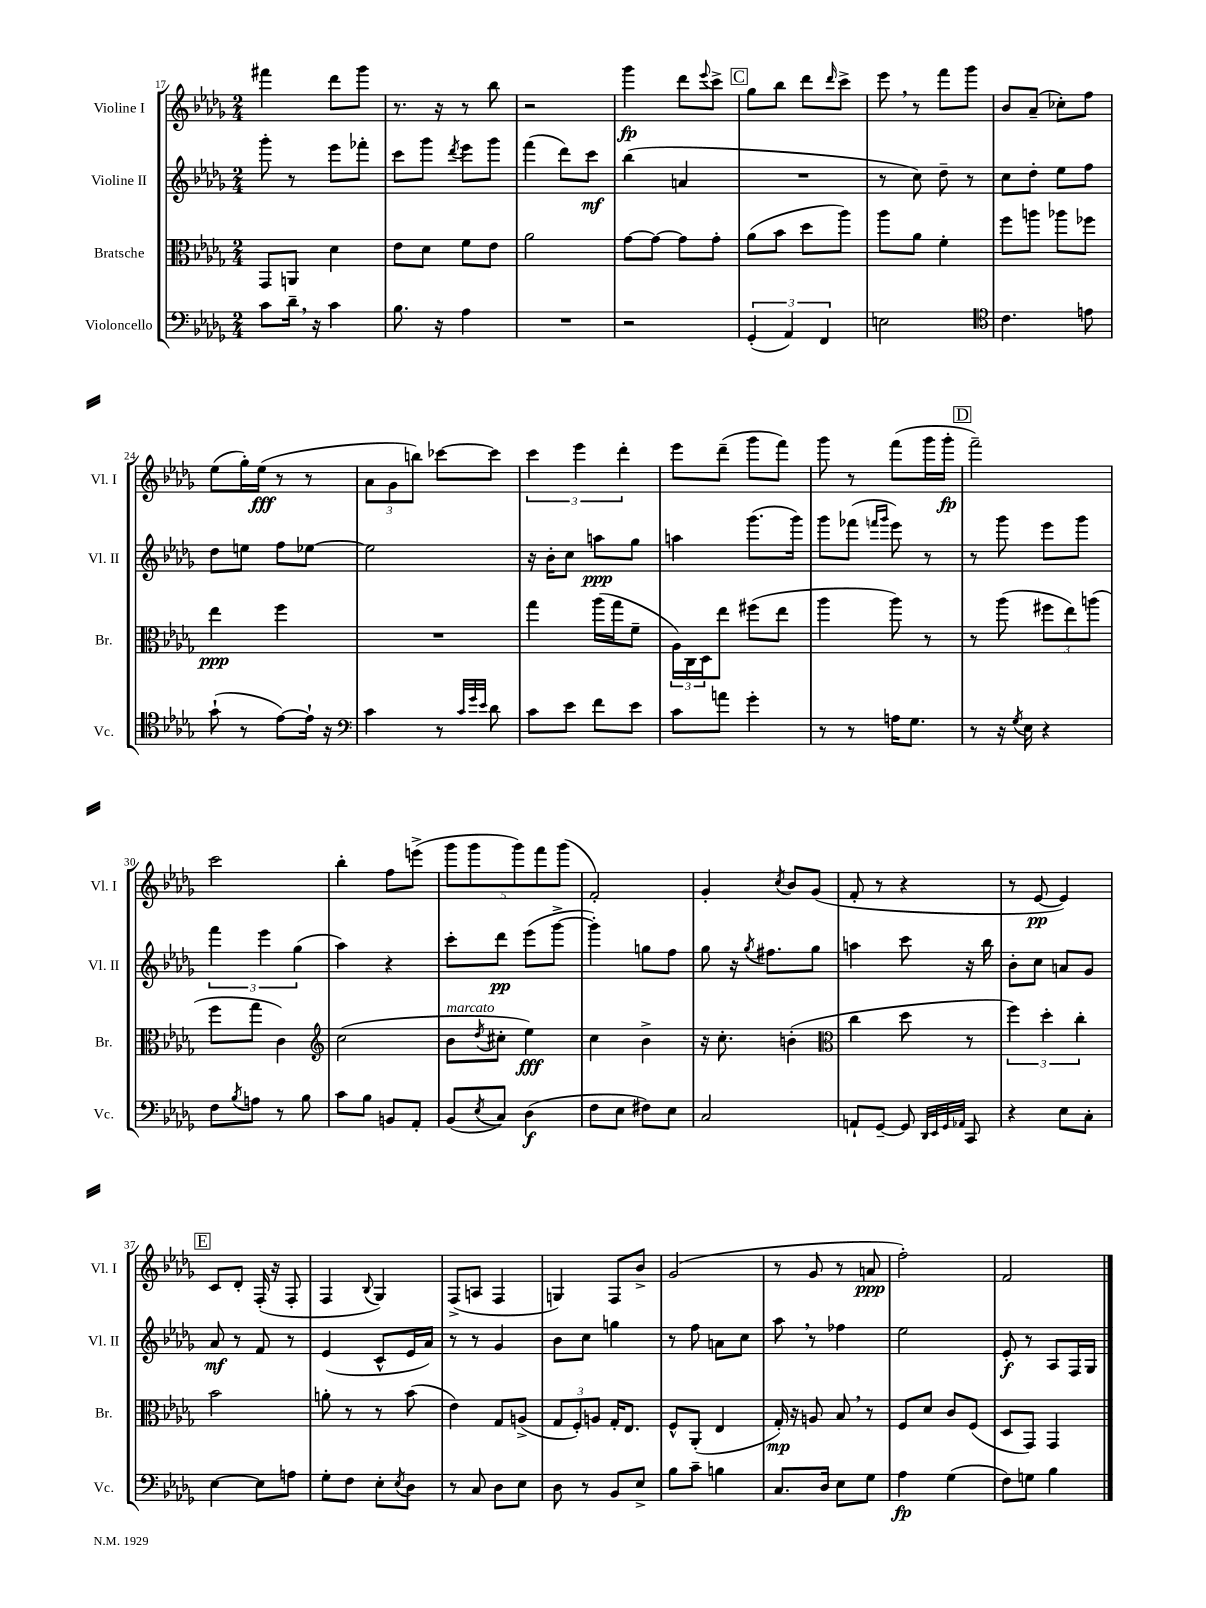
<<
\new StaffGroup <<
\new Staff = "s0" \with { instrumentName = "Violine I" shortInstrumentName = "Vl. I" } {
    \clef treble \key des \major \numericTimeSignature \time 2/4
    fis'''4 des'''8 ges'''8 |
    r8. r16 r8 bes''8 |
    r2 |
    ges'''4\fp des'''8 \appoggiatura { ees'''8 } c'''8-> |
    \mark \markup { \box "C" } ges''8 bes''8 des'''8 \grace { des'''16 } c'''8-> |
    ees'''8 \breathe r8 f'''8 ges'''8 |
    bes'8 aes'8--( ces''8-.) f''8 |
    ees''8( ges''16-.) ees''16\fff( r8 r8 |
    \tuplet 3/2 { aes'8 ges'8 b''8) } ces'''8~ ces'''8 |
    \tuplet 3/2 { c'''4 ees'''4 des'''4-. } |
    ees'''8 des'''8--( ges'''8 f'''8) |
    ges'''8 r8 f'''8( ges'''16 ges'''16-.\fp |
    \mark \markup { \box "D" } f'''2--) |
    c'''2 |
    bes''4-. f''8 e'''8->( |
    \tuplet 5/4 { ges'''8 ges'''8 ges'''8) f'''8 ges'''8( } |
    f'2-.) |
    ges'4-. \acciaccatura { c''8 } bes'8 ges'8( |
    f'8-. r8 r4 |
    r8 ees'8~\pp ees'4) |
    \mark \markup { \box "E" } c'8 des'8-. f16-.( r16 f8-. |
    f4 \appoggiatura { bes8 } ges4) |
    f8->( a8 f4 |
    g4) f8 bes'8-> |
    ges'2( |
    r8 ges'8 r8 a'8\ppp |
    f''2-.) |
    f'2 \bar "|." |
}
\new Staff = "s1" \with { instrumentName = "Violine II" shortInstrumentName = "Vl. II" } {
    \clef treble \key des \major \numericTimeSignature \time 2/4
    ges'''8-. r8 ees'''8 fes'''8-. |
    c'''8 ges'''8 \acciaccatura { des'''8 } ees'''8 ges'''8 |
    f'''4( des'''8) c'''8\mf |
    bes''4( a'4 |
    \mark \markup { \box "C" } R2 |
    r8 c''8) des''8-- r8 |
    c''8 des''8-. ees''8 f''8 |
    des''8 e''8 f''8 ees''8~ |
    ees''2 |
    r16 bes'16-. c''8 a''8\ppp ges''8 |
    a''4 ges'''8.( ges'''16) |
    ges'''8 fes'''8( \grace { f'''16 ges'''16 } ees'''8) r8 |
    \mark \markup { \box "D" } r8 ges'''8 ees'''8 ges'''8 |
    \tuplet 3/2 { f'''4 ees'''4 ges''4( } |
    aes''4) r4 |
    c'''8-. des'''8\pp ees'''8( ges'''8~-> |
    ges'''4-.) g''8 f''8 |
    ges''8 r16 \acciaccatura { ges''8 } fis''8. ges''8 |
    a''4 c'''8 r16 bes''16 |
    bes'8-. c''8 a'8 ges'8 |
    \mark \markup { \box "E" } aes'8\mf r8 f'8 r8 |
    ees'4( c'8-^ ees'16 aes'16) |
    r8 r8 ges'4 |
    bes'8 c''8 g''4 |
    r8 f''8 a'8 c''8 |
    aes''8 \breathe r8 fes''4 |
    ees''2 |
    ees'8-.\f r8 aes8 f16 ges16 \bar "|." |
}
\new Staff = "s2" \with { instrumentName = "Bratsche" shortInstrumentName = "Br." } {
    \clef alto \key des \major \numericTimeSignature \time 2/4
    ges,8 a,8 des'4 |
    ees'8 des'8 f'8 ees'8 |
    aes'2 |
    ges'8~ ges'8~ ges'8 ges'8-. |
    \mark \markup { \box "C" } aes'8( bes'8 des''8 aes''8) |
    aes''8 aes'8 f'4-. |
    f''8 a''8 aes''8 fes''8 |
    ees''4\ppp f''4 |
    R2 |
    ges''4 aes''16( ges''16 f'8-- |
    \tuplet 3/2 { aes16) c16 des16 } ees''8 fis''8( ees''8 |
    aes''4 aes''8) r8 |
    \mark \markup { \box "D" } r8 aes''8( \tuplet 3/2 { fis''8 ees''8) a''8( } |
    f''8 ges''8 c'4) |
    \clef treble c''2( |
    bes'8^\markup { \italic "marcato" } \acciaccatura { des''8 } cis''8-. ees''4\fff) |
    c''4 bes'4-> |
    r16 c''8.-. b'4-.( |
    \clef alto c''4 des''8 r8 |
    \tuplet 3/2 { f''4) des''4-. c''4-. } |
    \mark \markup { \box "E" } bes'2 |
    a'8-. r8 r8 bes'8( |
    ees'4) ges8 a8->( |
    \tuplet 3/2 { ges8 f8-.) a8 } ges16-. ees8. |
    f8-^ aes,8-.( ees4 |
    ges16-.\mp) r16 a8 bes8 \breathe r8 |
    f8 des'8 c'8 f8( |
    des8 ges,8) ges,4 \bar "|." |
}
\new Staff = "s3" \with { instrumentName = "Violoncello" shortInstrumentName = "Vc." } {
    \clef bass \key des \major \numericTimeSignature \time 2/4
    c'8 des'16-- \breathe r16 c'4 |
    bes8. r16 aes4 |
    R2 |
    r2 |
    \mark \markup { \box "C" } \tuplet 3/2 { ges,4-.( aes,4) f,4 } |
    e2 |
    \clef tenor c'4. e'8 |
    ges'8-!( r8 ees'8~) ees'16-! r16 |
    \clef bass c'4 r8 \grace { c'32 ges'32 ees'32 } des'8 |
    c'8 ees'8 f'8 ees'8 |
    c'8 a'8 ges'4-. |
    r8 r8 a16 ges8. |
    \mark \markup { \box "D" } r8 r16 \acciaccatura { ges8 } ees16 r4 |
    f8 \acciaccatura { bes8 } a8 r8 bes8 |
    c'8 bes8 b,8 aes,8-. |
    bes,8( \acciaccatura { ees8 } c8) des4\f( |
    f8 ees8 fis8) ees8 |
    c2 |
    a,8-! ges,8~-- ges,8 \grace { des,32 ees,32 ges,32 aes,32 } c,8 |
    r4 ees8 c8-. |
    \mark \markup { \box "E" } ees4~ ees8 a8 |
    ges8-. f8 ees8-. \acciaccatura { ees8 } des8 |
    r8 c8 des8 ees8 |
    des8 r8 bes,8 ees8-> |
    bes8 c'8-- b4 |
    c8. des16 ees8 ges8 |
    aes4\fp ges4( |
    f8) g8 bes4 \bar "|." |
}
>>
>>
\layout { \context { \Score currentBarNumber = #17 } }
